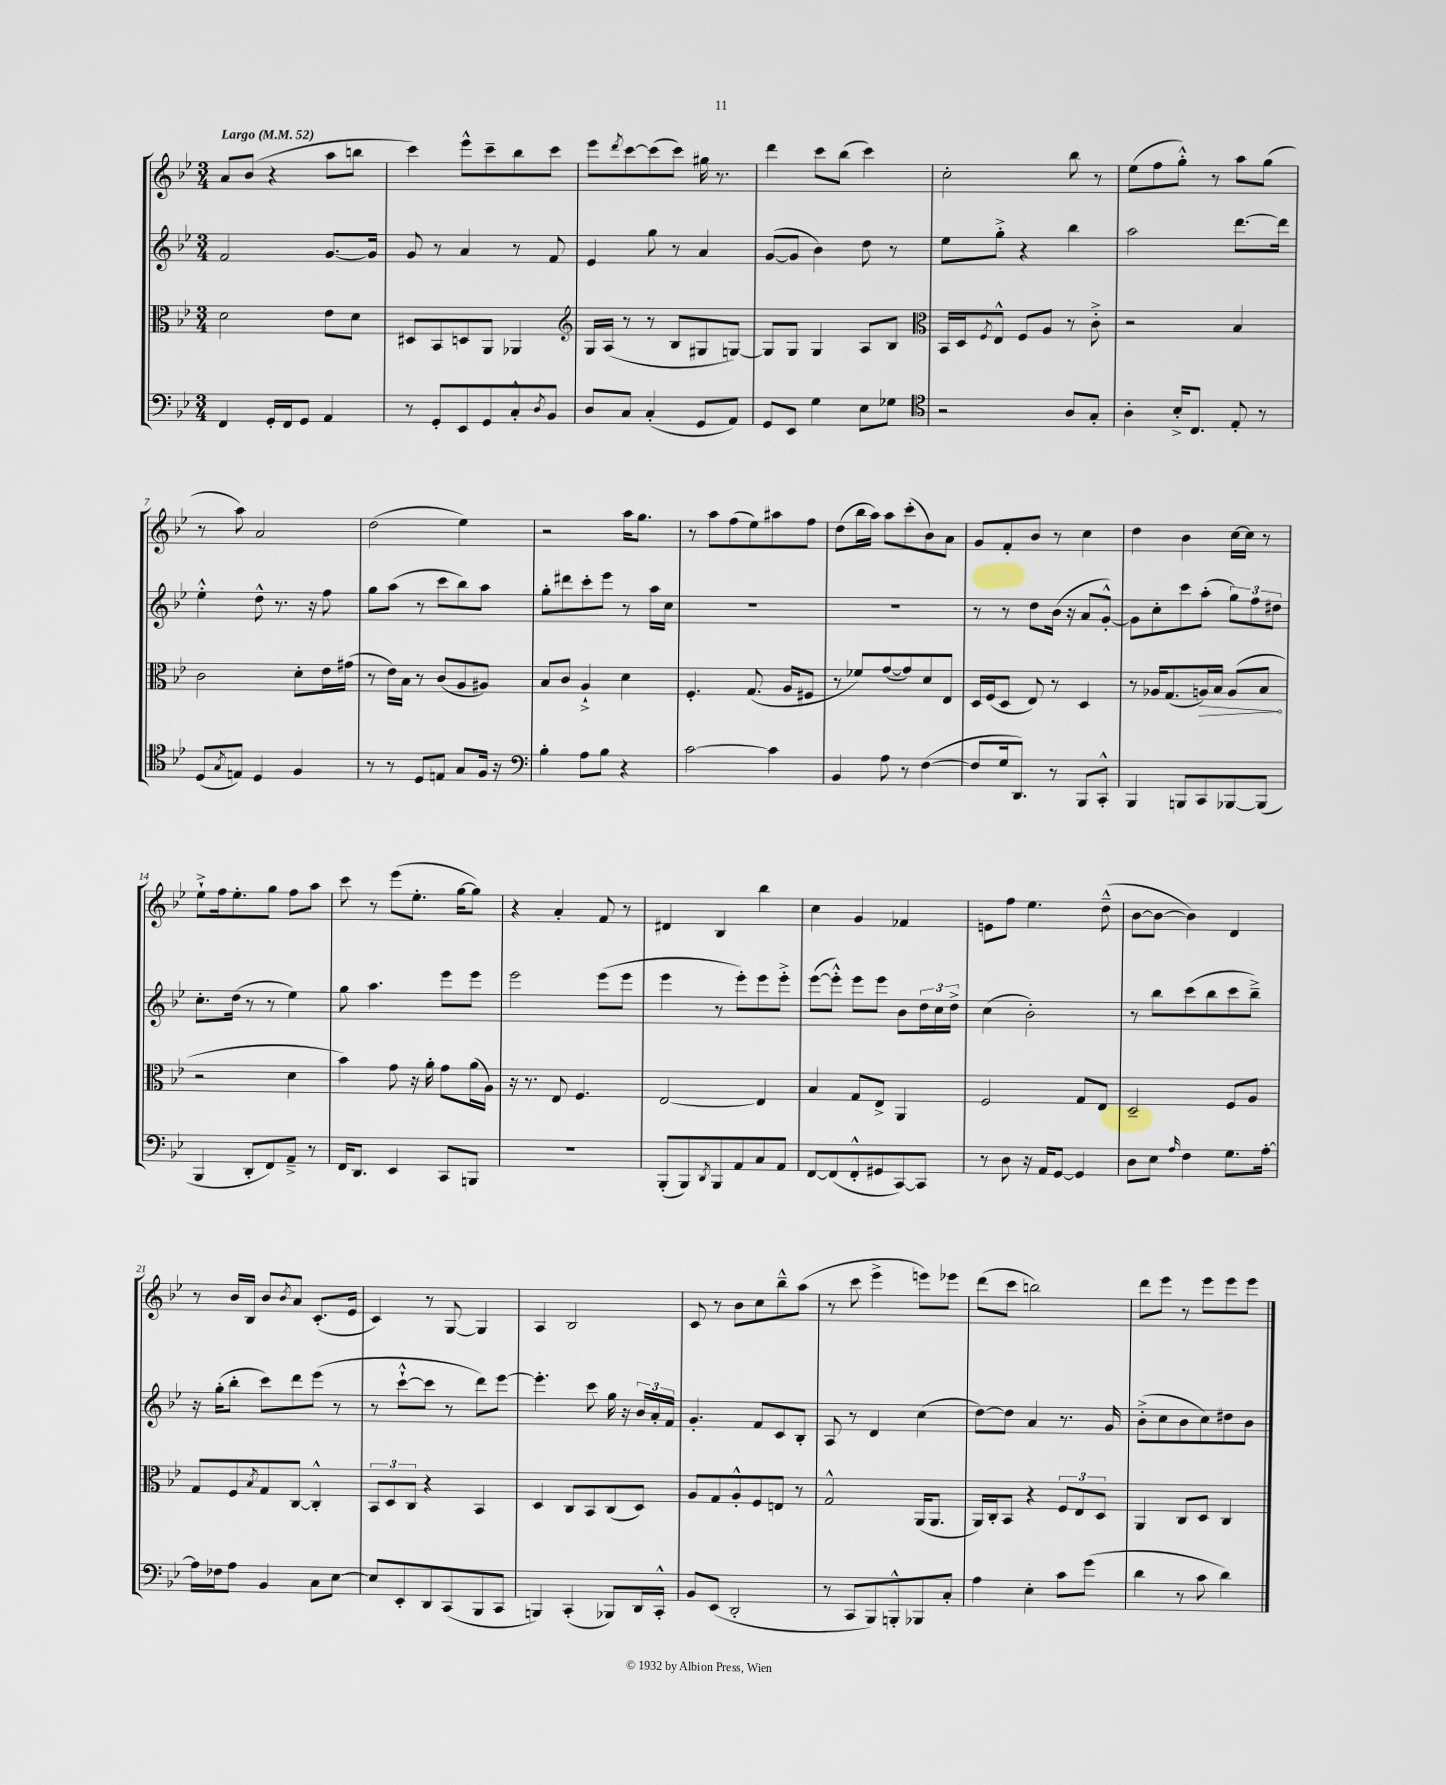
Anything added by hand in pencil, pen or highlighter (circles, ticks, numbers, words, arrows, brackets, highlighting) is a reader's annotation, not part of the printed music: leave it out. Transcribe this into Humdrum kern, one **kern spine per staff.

**kern	**kern	**kern	**kern
*staff4	*staff3	*staff2	*staff1
*clefF4	*clefC3	*clefG2	*clefG2
*k[b-e-]	*k[b-e-]	*k[b-e-]	*k[b-e-]
*M3/4	*M3/4	*M3/4	*M3/4
*MM52	*MM52	*MM52	*MM52
4FF/	2d\	2f/	8a/L
.	.	.	(8b-/J
16GG'/LL	.	.	4r
16FF/J	.	.	.
8GG/J	.	.	.
4AA/	8e-\L	[8.g/L	8aa\L
.	8d\J	.	8bb\J
.	.	16g/]Jk	.
=	=	=	=
8r	8D#/L	8g/	4ccc\)
8GG'/L	8BB-/	8r	.
8EE-/	8D/	4a/	8eee-^^\L
8GG/	8AA/J	.	8ccc~\
8C'^^/	4AA-/	8r	8bb-\
8qD/	.	.	.
8BB-/J	.	8f/	8ccc\J
=	=	=	=
*	*clefG2	*	*
8D/L	16G/LL	4e-/	8eee-\L
.	(16A/JJ	.	.
.	.	.	8qddd/
8C/J	8r	.	[8ccc\
(4C'/	8r	8gg\	(8ccc\]
.	8B-/L	8r	8ccc\J)
8GG/L	8G#/	4a/	16gg#\
.	.	.	8.r
8AA/J)	[8G/J)	.	.
=	=	=	=
8GG/L	8G/]L	([8g/L	4ddd\
8EE-/J	8G/J	8g/]J	.
4G\	4G/	4b-\)	8ccc\L
.	.	.	(8bb-\J
8E-\L	8A/L	8dd\	4ccc\)
8G-\J	8B-/J	8r	.
=	=	=	=
*clefC4	*clefC3	*	*
2r	16BB-/LL	8ee-\L	2cc'\
.	16D/J	.	.
.	8qF/	.	.
.	8E-^^/J	8gg'^\J	.
.	8F/L	4r	.
.	8A/J	.	.
8A/L	8r	4bb-\	8bb-\
8G'/J	8c'^\	.	8r
=	=	=	=
4A'\	2r	2aa\	(8ee-\L
.	.	.	8ff\
16B-'^/LK	.	.	8gg'^^\J)
8.C/J	.	.	.
.	.	.	8r
8E-'/	4B-/	[8.ddd\L	8aa\L
8r	.	.	(8gg\J
.	.	16ddd\]Jk	.
=	=	=	=
(8D/L	2c\	4ee-'^^\	8r
8qG/	.	.	.
8E/J)	.	.	8aa\)
4D/	.	8dd^^\	2a/
.	.	8.r	.
4F/	8d'\L	.	.
.	.	16r	.
.	16e-\L	8ff\	.
.	(16g#\JJ	.	.
=	=	=	=
8r	8r	8gg\L	(2dd\
8r	16e-\LL)	(8aa\J	.
.	16B-\JJ	.	.
8D/L	8r	8r	.
8E/J	(8c/L	8ccc\L	.
8G/L	8A/	8bb-\)	4ee-\)
16F/Jk	8A#/J)	8aa\J	.
16r	.	.	.
=	=	=	=
*clefF4	*	*	*
4B-'\	8B-/L	8gg'\L	2r
.	8c/J	8ddd#\	.
8A\L	4A`^/	8ccc'\	.
8B-\J	.	8eee-\J	.
4r	4d\	8r	16aa\LK
.	.	.	8.gg\J
.	.	16aa\LL	.
.	.	16cc\JJ	.
=	=	=	=
[2c\	4.F'/	2.r	8r
.	.	.	8aa\L
.	.	.	(8ff\
.	(8.G/	.	8ee-\)
4c\]	.	.	8aa#\
.	16A/LK	.	.
.	8F#/J	.	8ff\J
=	=	=	=
4BB-/	8r	2.r	(8dd\L
.	8f-/L)	.	16bb-\L
.	.	.	16aa\JJ)
8A\	([8g/	.	8aa\L
8r	8g/])	.	(8ccc'\
([4F\	8d/	.	8b-\)
.	8E-/J	.	8a\J
=	=	=	=
8F/]L	16D/LL	8r	8g/L
.	(16F/J	.	.
16G/k	8D/J	8r	8f'/
8.DD/J)	.	.	.
.	8E-/)	8dd\L	8b-/J
8r	8r	(16b-\Jk	8r
.	.	16r	.
8BBB-/L	4D/	8a/L	4cc\
8CC'^^/J	.	[8g'^^/J)	.
=	=	=	=
4BBB-/	8r	8g\]L	4dd\
.	16A-/LK	8cc'\	.
.	(8.G/	.	.
8BBB/L	.	8ccc\	4b-\
8CC/	16A/L)	(8aa'\J	.
.	16B-/JJ	.	.
[8BBB-/	(8A/L	12gg\L)	[16cc\LL
.	.	.	16cc\]JJ
.	.	12ff\	.
(8BBB-/]J	8B-/J	.	8r
.	.	12dd#\J	.
=	=	=	=
4BBB-/	2r	8.cc'\L	8ee-`^\L
.	.	.	16ff\k
.	.	(16dd\Jk	8.ee-'\
8DD'/L	.	8r	.
8FF/)	.	8r	8gg\J
8AA~^/J	4d\	4ee-\)	8ff\L
8r	.	.	8aa\J
=	=	=	=
16FF/LK	4b-\)	8gg\	8ccc\
8.DD/J	.	.	.
.	.	4.aa\	8r
4EE-/	8g\	.	(8eee-\L
.	16r	.	8.ee-'\J
.	16a'\	.	.
8CC/L	8g\L	8eee-\L	.
.	.	.	[16gg\LK
8BBB/J	(16a\L	8eee-\J	8gg\]J)
.	16A\JJ)	.	.
=	=	=	=
2.r	16r	2eee-\	4r
.	8.r	.	.
.	8E-/	.	4a'/
.	4.F/	.	.
.	.	(8eee-\L	8f/
.	.	8eee-\J	8r
=	=	=	=
(8BBB-'/L	[2E-/	4eee-\	4d#/
8BBB-/)	.	.	.
8qDD/	.	.	.
8BBB-/	.	8r	4B-/
8AA/	.	8eee-'\L)	.
8C/	4E-/]	8eee-\	4bb-\
8AA/J	.	8eee-'^\J	.
=	=	=	=
[8FF/L	4B-/	([8eee-\L	4cc\
(8FF/]	.	8eee-'^^\]J)	.
8FF'^^/	8G/L	8eee-\L	4g/
8GG#/	8E-^/J	8eee-\J	.
[8CC/)	4AA/	8b-\L	4f-/
8CC/]J	.	24dd\L	.
.	.	24cc\	.
.	.	24dd^\JJ	.
=	=	=	=
8r	2F/	(4cc\	8e\L
8D\	.	.	8ff\J
16r	.	2b-'\)	4.ee-\
16AA/LK	.	.	.
[8GG/J	.	.	.
4GG/]	8G/L	.	.
.	8E-/J	.	(8dd~^^\
=	=	=	=
8D\L	2D~/	8r	[8b-\L
8E-\J	.	8bb-\L	8b-\_J
16qqA/	.	.	.
4F\	.	(8ccc\	4b-\])
.	.	8bb-\	.
8.G\L	8F/L	8ccc\	4d/
.	8A/J	8bb-~^\J)	.
[16A'\Jk	.	.	.
=	=	=	=
16A\]LL	8G/L	16r	8r
16F-\J	.	(16gg'\LK	.
8A\J	8F/	8bb-'\J	16b-/LL
.	.	.	16B-/JJ
.	8qB-/	.	.
4BB-/	8G/	8ccc\L)	8b-/L
.	.	.	8qb-/
.	[8C/J	8ddd\	8a/J
8C\L	4C'^^/]	(8eee-\J	(8.c'/L
[8E-\J	.	8r	.
.	.	.	16e-/Jk
=	=	=	=
8E-/]L	12BB-/L	8r	4c/)
.	12D/	.	.
8EE-'/	.	[8ccc`^^\L	.
.	12C/J	.	.
8DD/	4r	8ccc\]J	8r
(8CC/	.	8r	[8G/
8BBB-/	4BB-/	8ddd\L)	4G/]
8CC/J	.	[8eee-\J	.
=	=	=	=
4BBB/)	4D/	4.eee-'\]	4A/
(4CC'/	8C/L	.	2B-/
.	8BB-/	8ccc\	.
8BBB-/L)	(8C/	16gg\	.
.	.	16r	.
16DD/L	8D/J)	24b-/LL	.
.	.	24a'/	.
16CC'^^/JJ	.	.	.
.	.	24f/JJ	.
=	=	=	=
8BB-/L	8A/L	4.g'/	8c/
(8EE-/J	8G/	.	8r
2DD'/	8A'^^/	.	8b-\L
.	8F/	8f/L	8cc\
.	8E/J	8c/	8bb-~^^\
.	8r	8B-'/J	(8aa\J
=	=	=	=
8r	2G^^/	8A/	8r
8CC/L	.	8r	8ccc\
8BBB-/)	.	4d/	4eee-^\
8BBB'^^/	.	.	.
8BBB-/	(16AA/LK	(4cc\	8eee\L)
.	8.AA/J	.	.
8C'/J	.	.	8eee-\J
=	=	=	=
4A\	16AA/LL)	[8dd\L)	(8ddd\L
.	16C'/J	.	.
.	8BB-/J	8dd\]J	8ccc\J
4E-'\	4r	4a/	2bb\)
8c\L	12F/L	8.r	.
.	12E-/	.	.
(8g\J	.	.	.
.	12D/J	.	.
.	.	16g/	.
=	=	=	=
4d\	4AA/	(8b-'^\L	8ddd\L
.	.	8cc\	8eee-\J
8r	8C/L	8b-\	8r
8c\	8D/J	8cc\)	8eee-\L
4d\)	4C/	8dd#\	8eee-\
.	.	8b-\J	8eee-\J
==	==	==	==
*-	*-	*-	*-
